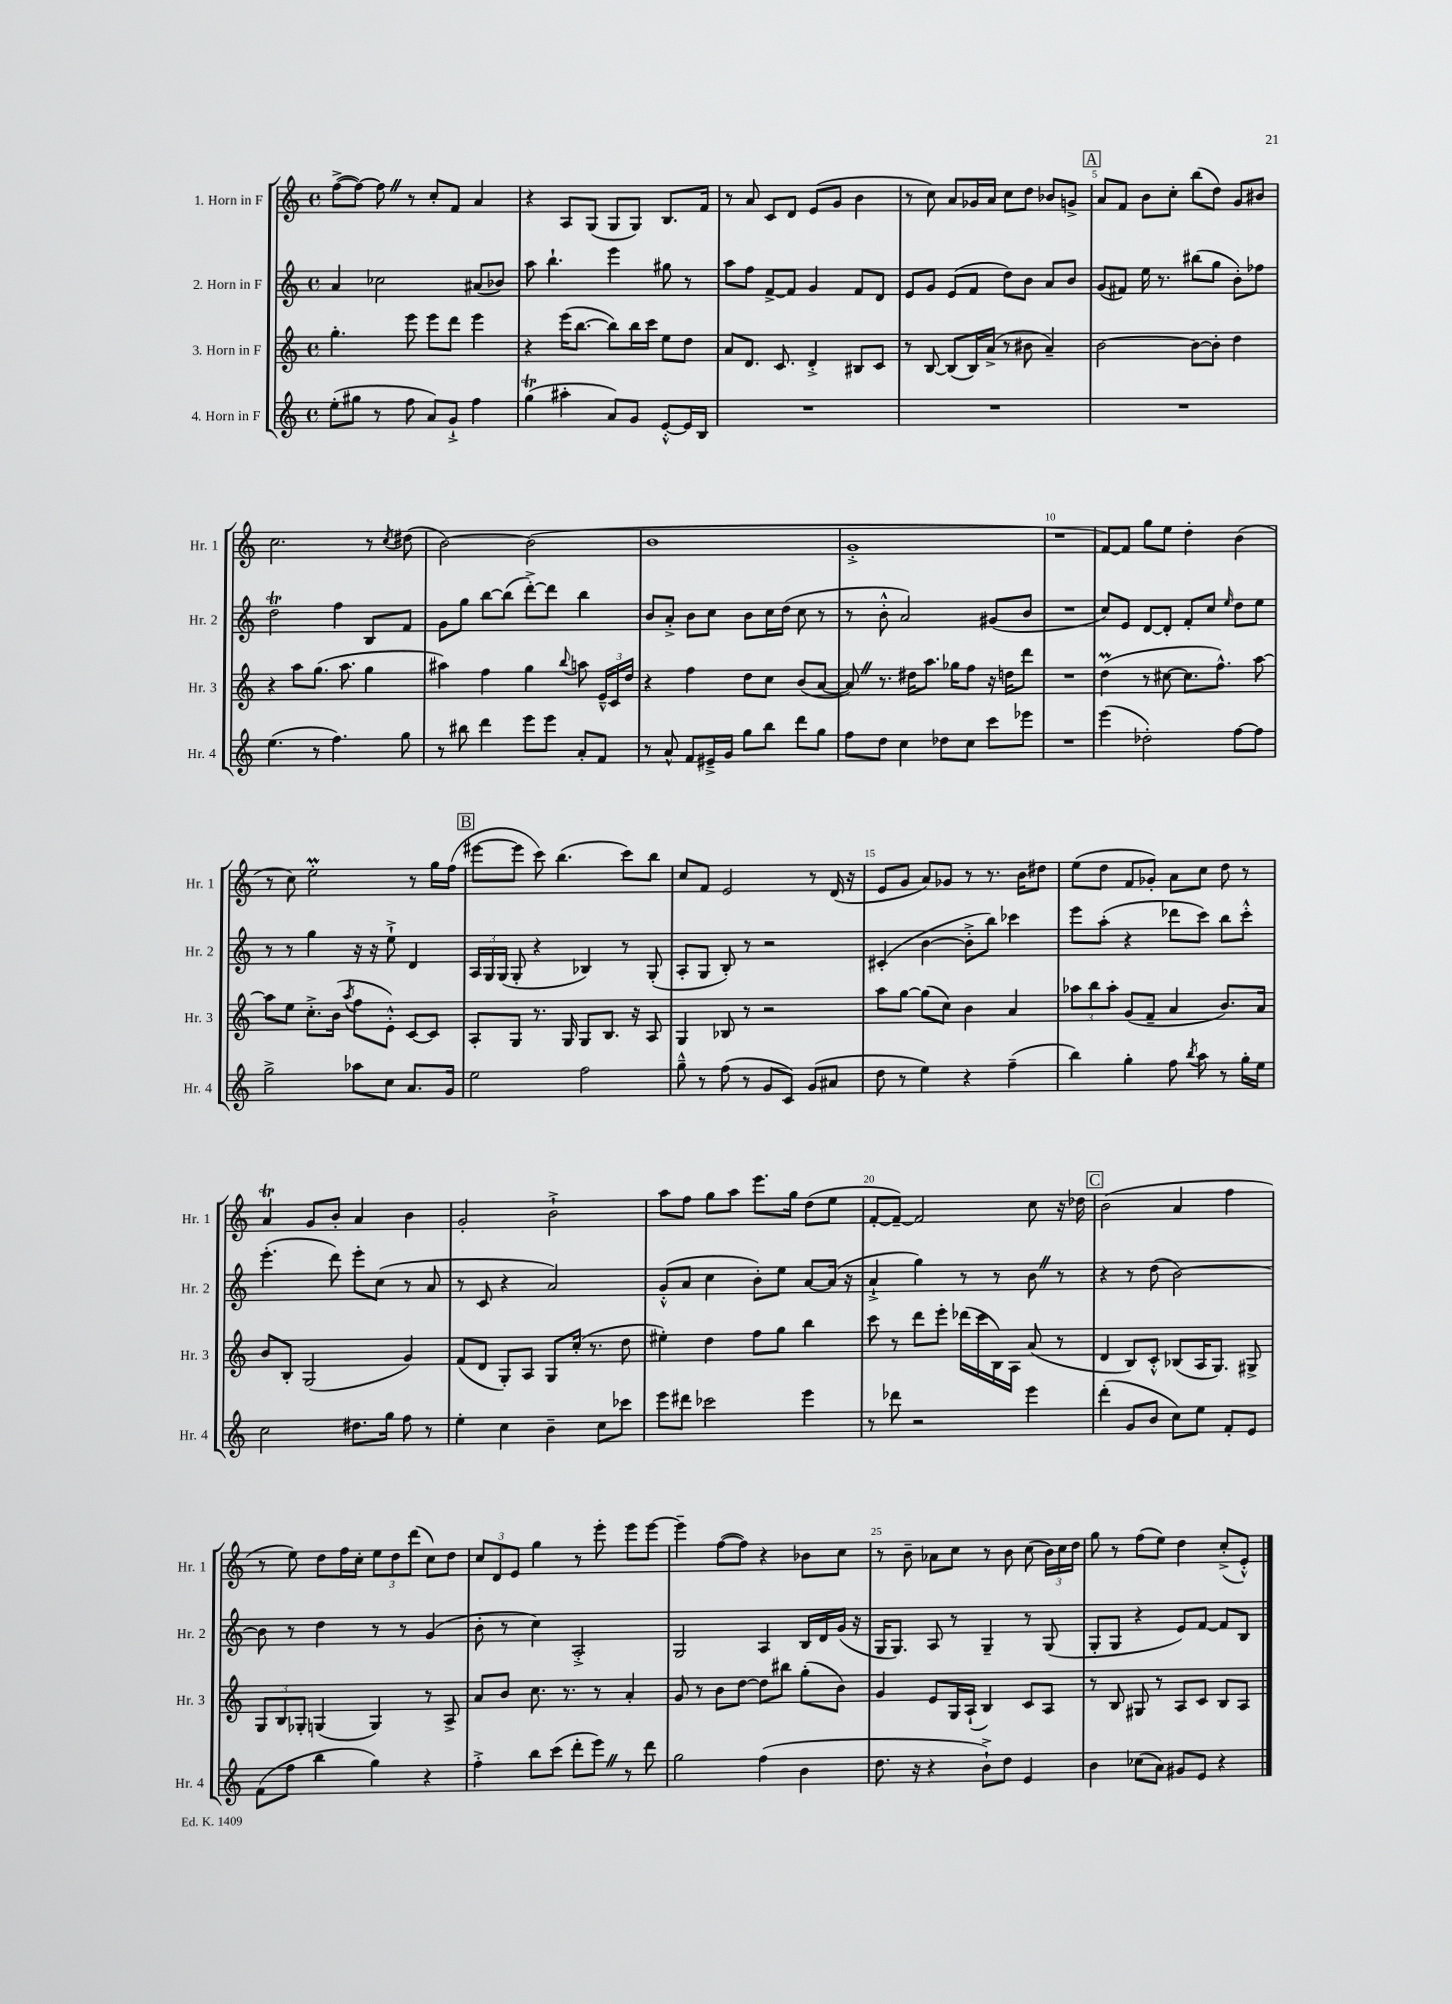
<<
\new StaffGroup <<
\new Staff = "s0" \with { instrumentName = "1. Horn in F" shortInstrumentName = "Hr. 1" } {
    \clef treble \key c \major \defaultTimeSignature \time 4/4
    \autoBeamOff f''8[~->( f''8]~) f''8 \once \override BreathingSign.text = \markup { \musicglyph "scripts.caesura.straight" } \breathe r8 c''8[-. f'8] a'4 |
    r4 a8[ g8]( g8[ g8]) b8.[ f'16] |
    r8 a'8 c'8[ d'8] e'8[( g'8] b'4 |
    r8 c''8) a'8[ ges'16 a'16] c''8[ d''8] bes'8[ g'8]-> |
    \mark \markup { \box "A" } a'8[ f'8] b'8[ c''8]-. b''8[( d''8]) g'8[ bis'8] |
    c''2. r8 \acciaccatura { c''8 } dis''8( |
    b'2~) b'2( |
    b'1 |
    g'1-.-> |
    r1 |
    f'8[~) f'8] g''8[ e''8] d''4-. b'4( |
    r8 c''8) e''2-.\prall r8 g''16[ f''16]( |
    \mark \markup { \box "B" } eis'''8[~ eis'''8] c'''8) b''4.( c'''8[) b''8] |
    c''8[ f'8] e'2 r8 d'16( r16 |
    e'8[ g'8] a'8[) ges'8] r8 r8. b'16[ dis''8] |
    e''8[( d''8] f'8[ ges'8]-.) a'8[ c''8] d''8 r8 |
    a'4\trill g'8[ b'8]-. a'4 b'4 |
    g'2-. b'2-!-> |
    a''8[ f''8] g''8[ a''8] e'''8.[ g''16] d''8[( e''8] |
    f'8[~-. f'8]~--) f'2 c''8 r16 des''16 |
    \mark \markup { \box "C" } b'2( a'4 f''4 |
    r8 e''8) d''8[ f''16 c''16]-. \tuplet 3/2 { e''8[ d''8 d'''8]( } c''8[) d''8] |
    \tuplet 3/2 { c''8[ d'8 e'8] } g''4 r8 e'''8-. e'''8[ e'''8]~ |
    e'''4-- f''8[~( f''8]) r4 bes'8[ c''8] |
    r8 b'8-- aes'8[ c''8] r8 b'8 c''8( \tuplet 3/2 { b'16[) c''16 d''16] } |
    g''8 r8 f''8[( e''8]) d''4 c''8[-.->( e'8]-.-^) \bar "|." |
}
\new Staff = "s1" \with { instrumentName = "2. Horn in F" shortInstrumentName = "Hr. 2" } {
    \clef treble \key c \major \defaultTimeSignature \time 4/4
    \autoBeamOff a'4 ces''2 ais'8[( bes'8]) |
    a''8 b''4.-! e'''4 gis''8 r8 |
    a''8[ f''8] f'8[~-> f'8] g'4 f'8[ d'8] |
    e'8[ g'8] e'8[( f'8] d''8[) b'8] a'8[ b'8] |
    \mark \markup { \box "A" } g'8[( fis'8]) e''16 r8. bis''8[( g''8] b'8[-.) fes''8] |
    d''2\trill f''4 b8[ f'8] |
    g'8[ g''8] b''8[~ b''8]( d'''8[~-.->) d'''8] b''4 |
    b'8[ a'8]-.-> b'8[ c''8] b'8[ c''16 d''16]( c''8 r8 |
    r8 b'8-.-^ a'2) gis'8[( b'8] |
    R1 |
    c''8[) e'8] d'8[~ d'8]-. f'8[-. c''8] \grace { e''16 } d''8[ e''8] |
    r8 r8 g''4 r16 r16 e''8-!-> d'4 |
    \mark \markup { \box "B" } \tuplet 3/2 { a16[ g16 g16]( } g8-. r4 bes4) r8 g8-.( |
    a8[-. g8] b8-.) r8 r2 |
    cis'4-.( b'4~ b'8[-.-> b''8]) ces'''4 |
    e'''8[ a''8]-.( r4 des'''8[ c'''8]) b''8[ c'''8]-.-^ |
    e'''4.-.( d'''8) e'''8[-. c''8]( r8 a'8 |
    r8 c'8 r4 a'2) |
    g'8[-.-^( a'8] c''4 b'8[-.) e''8] a'8[~ a'16]( r16 |
    a'4-!-> g''4) r8 r8 b'8 \once \override BreathingSign.text = \markup { \musicglyph "scripts.caesura.straight" } \breathe r8 |
    \mark \markup { \box "C" } r4 r8 d''8( b'2~) |
    b'8 r8 d''4 r8 r8 g'4( |
    b'8-. r8 c''4) a2-.-> |
    g2 a4 b16[ d'16 g'16]( r16 |
    g16[ g8.]) a8 r8 g4-- r8 g8( |
    g8[-. g8] r4 e'8[) f'8]~ f'8[ b8] \bar "|." |
}
\new Staff = "s2" \with { instrumentName = "3. Horn in F" shortInstrumentName = "Hr. 3" } {
    \clef treble \key c \major \defaultTimeSignature \time 4/4
    \autoBeamOff g''4.-. e'''8 e'''8[ d'''8] e'''4 |
    r4 e'''16[( b''8.]~ b''8[) b''16 c'''16] e''8[ d''8] |
    a'8[ d'8.] c'8. d'4-.-> bis8[ c'8] |
    r8 b8~ b8[( b16) a'16]->( r8 bis'8 a'4--) |
    \mark \markup { \box "A" } b'2~ b'8[~ b'8]-. d''4 |
    r4 a''8[ g''8.]( a''8. g''4 |
    ais''4) f''4 g''4 \appoggiatura { b''8 } a''8 \tuplet 3/2 { e'16[---^ c'16 d''16] } |
    r4 f''4 d''8[ c''8] b'8[( a'8]~ |
    a'8) \once \override BreathingSign.text = \markup { \musicglyph "scripts.caesura.straight" } \breathe r8. dis''16[ a''8.] ges''16[ f''8] r16 d''16[ d'''8] |
    R1 |
    d''4\prall( r8 cis''8~ cis''8.[ f''8.]-^) a''8~ |
    a''8[ e''8] c''8.[-.-> b'16]( \acciaccatura { a''8 } f''8[ e'8]-.-^) c'8[~ c'8] |
    \mark \markup { \box "B" } a8[-. g8] r8. g16 g8[ b8.] r16 a8 |
    g4 bes8 r8 r2 |
    a''8[ g''8]~ g''8[( c''8]) b'4 a'4 |
    \tuplet 3/2 { aes''8[ b''8 aes''8]-. } g'8[( f'8]-- a'4 b'8.[) a'16] |
    b'8[ b8]-. g2( g'4) |
    f'8[( d'8] g8[-.) a8] g8[ c''16]-.( r8. d''8 |
    eis''4-.) d''4 f''8[ g''8] b''4 |
    c'''8 r8 d'''8[ e'''8]-. des'''16[( c'''16 b16) a16] a'8( r8 |
    \mark \markup { \box "C" } d'4 b8[) c'8]-.-^ bes8[( a16 g8.]) gis8-> |
    \tuplet 3/2 { g8[ b8 ges8]-. } g4( g4) r8 a8-> |
    a'8[ b'8] c''8. r8. r8 a'4-. |
    g'8 r8 b'8[ d''8]~ d''8[ bis''8] g''8[-.( b'8]) |
    g'4 e'8[ g16 a16]-!( b4) c'8[ a8] |
    r8 b8 gis8 r8 a8[ c'8] b8[ a8] \bar "|." |
}
\new Staff = "s3" \with { instrumentName = "4. Horn in F" shortInstrumentName = "Hr. 4" } {
    \clef treble \key c \major \defaultTimeSignature \time 4/4
    \autoBeamOff e''8[-.( gis''8] r8 f''8 a'8[) g'8]-!-> f''4 |
    g''4\trill( ais''4-. a'8[) g'8] e'8[~-.-^ e'16 b16] |
    R1 |
    R1 |
    \mark \markup { \box "A" } R1 |
    e''4.( r8 f''4.) g''8 |
    r8 bis''8 d'''4 e'''8[ e'''8] a'8[-. f'8] |
    r8 a'8-^ f'8[ eis'16---> g'16] g''8[ b''8] d'''8[ g''8] |
    f''8[ d''8] c''4 des''8[ c''8] c'''8[ ees'''8] |
    R1 |
    e'''4( des''2-.) f''8[~ f''8] |
    g''2-> aes''8[ c''8] a'8.[ g'16] |
    \mark \markup { \box "B" } e''2 f''2 |
    g''8---^ r8 f''8( r8 g'8[ c'8]) g'8[( ais'8] |
    d''8 r8 e''4) r4 f''4--( |
    b''4) g''4-. f''8 \acciaccatura { b''8 } a''8 r8 g''16[-. e''16] |
    c''2 dis''8.[ g''16] f''8 r8 |
    e''4-. c''4 b'4-- c''8[ ces'''8] |
    e'''8[ dis'''8] ces'''2 e'''4 |
    r8 des'''8 r2 e'''4 |
    \mark \markup { \box "C" } d'''4-.( g'8[ b'8] c''8[) e''8] f'8[-. e'8] |
    f'8[( f''8] b''4 g''4) r4 |
    f''4-.-> b''8[ c'''8]( d'''8[-. e'''8]) \once \override BreathingSign.text = \markup { \musicglyph "scripts.caesura.straight" } \breathe r8 d'''8 |
    g''2 f''4( b'4 |
    d''8. r16 r4 b'8[-!->) d''8] e'4 |
    b'4 ces''8[( a'8]) gis'8[ e'8] r4 \bar "|." |
}
>>
>>
\layout { \context { \Score \override BarNumber.break-visibility = ##(#f #t #t) barNumberVisibility = #(every-nth-bar-number-visible 5) } }
